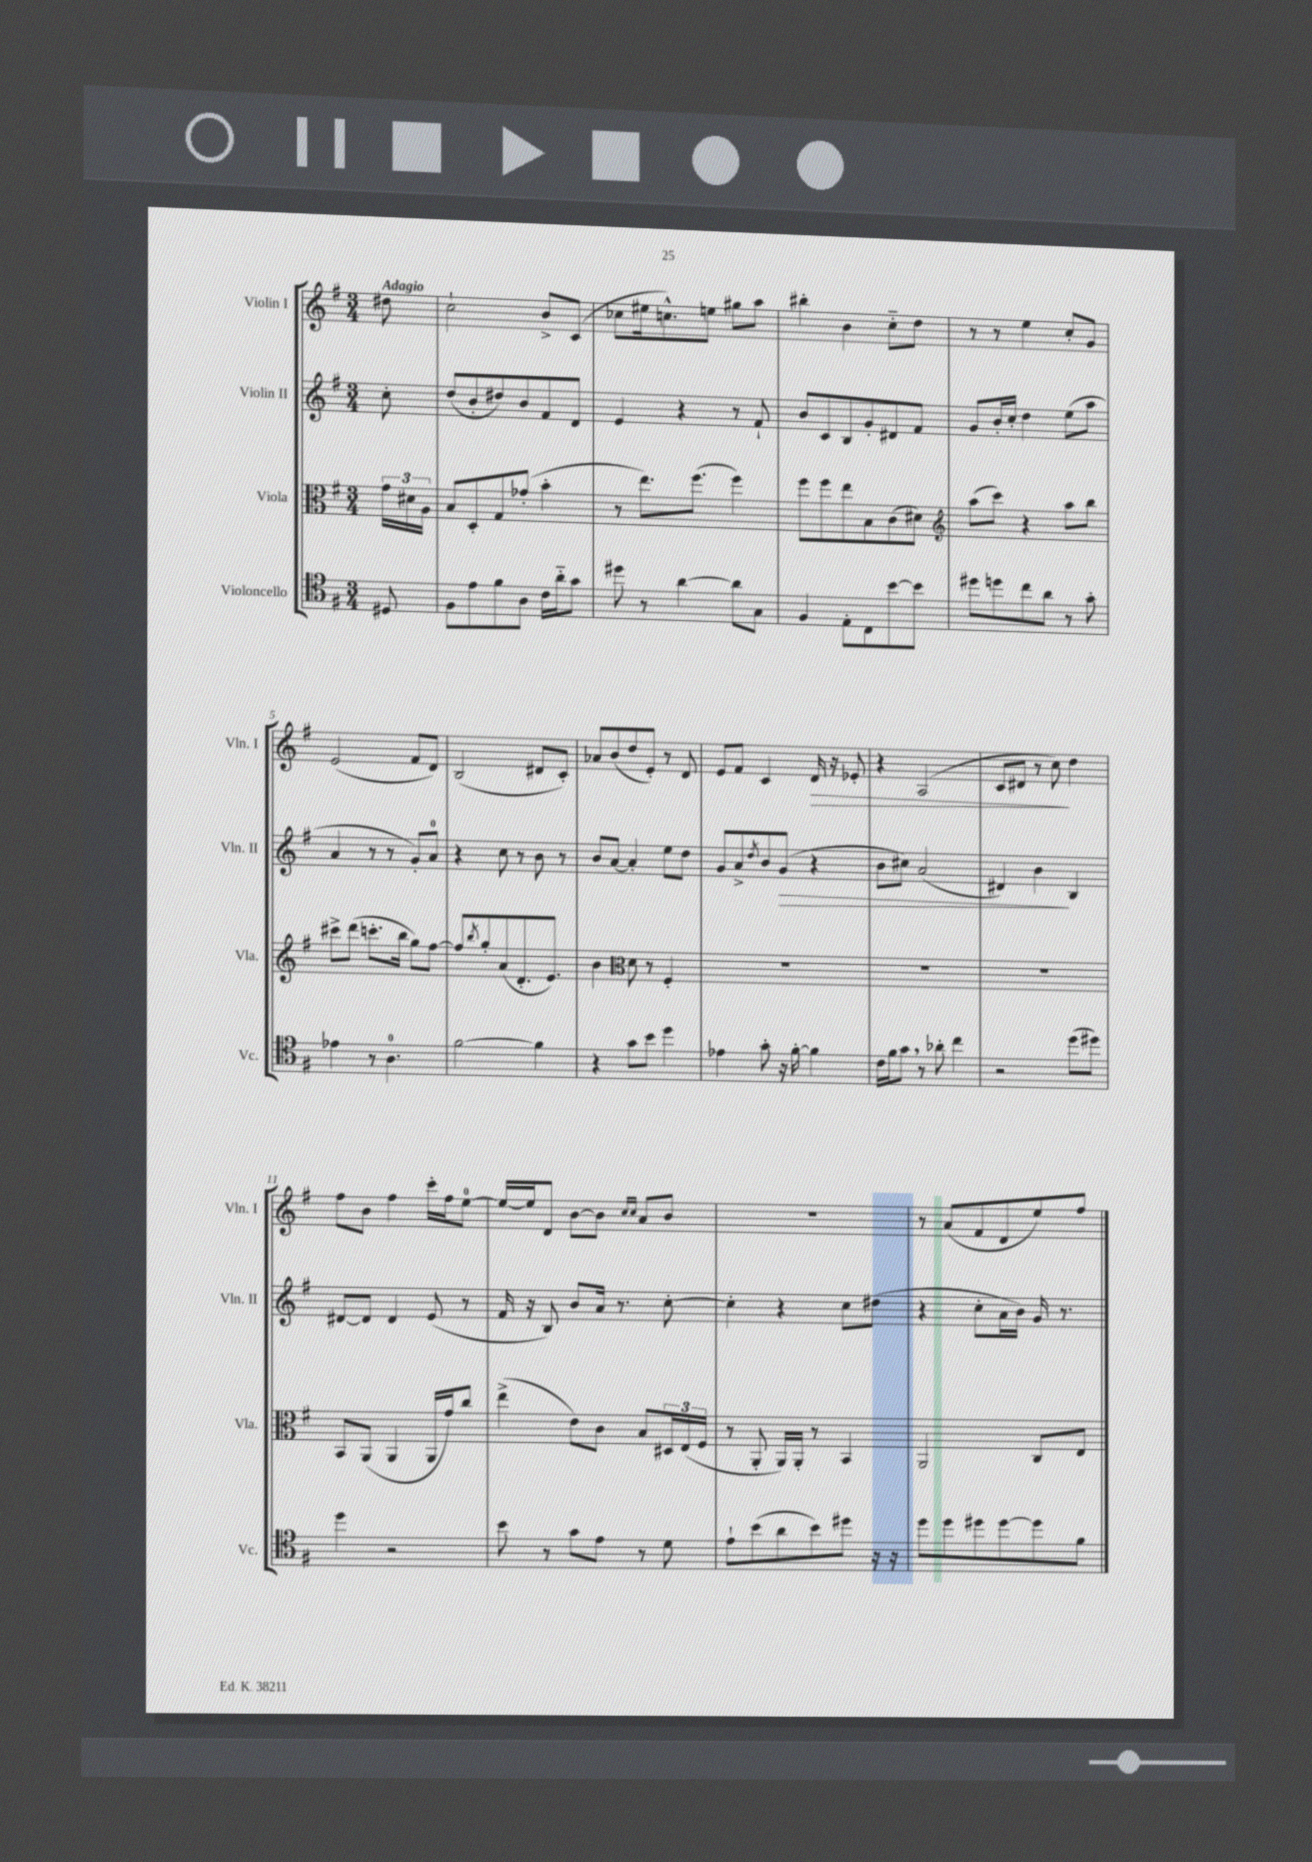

**kern	**kern	**kern	**dynam	**kern	**dynam
*part4	*part3	*part2	*part2	*part1	*part1
*staff4	*staff3	*staff2	*staff2	*staff1	*staff1
*I"Violoncello	*I"Viola	*I"Violin II	*	*I"Violin I	*
*I'Vc.	*I'Vla.	*I'Vln. II	*	*I'Vln. I	*
*clefC4	*clefC3	*clefG2	*	*clefG2	*
*k[f#]	*k[f#]	*k[f#]	*	*k[f#]	*
*M3/4	*M3/4	*M3/4	*	*M3/4	*
=	=	=	=	=	=
!	!	!	!	!LO:TX:a:B:t=Adagio	!
8D#X/	24g\LL	8cc'\	.	8dd#X\	.
.	24d#X\	.	.	.	.
.	24A\JJ	.	.	.	.
=1	=1	=1	=1	=1	=1
8F#\L	8B/L	(8dd/L	.	2cc`\	.
8e\	8D'/	8b'/	.	.	.
8f#\	8G/	8dd#X/)	.	.	.
8A\J	(8g-X'/J	8b/	.	.	.
16c\LL	4b'\	8f#/	.	8b^/L	.
16a\J	.	.	.	.	.
8g\J	.	8d/J	.	(8c/J	.
=2	=2	=2	=2	=2	=2
8dd#X\	8r	4e/	.	8cc-X\L	.
8r	8.ee\L)	.	.	16ee#X\k	.
.	.	.	.	8.ccn^^\)	.
[4a\	.	4r	.	.	.
.	(8.ff#\J	.	.	.	.
.	.	.	.	8een\J	.
8a\L]	4ff#\)	8r	.	8gg#X\L	.
8G\J	.	8f#`/	.	8aa\J	.
=3	=3	=3	=3	=3	=3
4F#/	8ff#\L	8b/L	.	4bb#X'\	.
.	8ff#\	8c/	.	.	.
8E'\L	8ee\	8B/	.	4b\	.
8C\	8B\	8g'/	.	.	.
[8b\	(8c\	8d#X/	.	8cc\L	.
8b\J]	8d#X\J)	8f#/J	.	8dd\J	.
=4	=4	=4	=4	=4	=4
*	*clefG2	*	*	*	*
8dd#X\L	(8aa\L	8g/L	.	8r	.
8ddn\	8ccc\J)	16b'/L	.	8r	.
.	.	16cc'/JJ	.	.	.
8cc\	4r	4dd\	.	4ee\	.
8a\J	.	.	.	.	.
8r	8aa\L	(8ee\L	.	8cc'/L	.
8g'\	8bb\J	8aa\J	.	8g/J	.
!!LO:LB:g=z
=5	=5	=5	=5	=5	=5
4e-X\	8ccc#X^\L	4a/	.	(2e/	.
.	(8ddd\J	.	.	.	.
8r	8.cccn'\L	8r	.	.	.
4.A\	.	8r	.	.	.
.	16bb\Jk	.	.	.	.
.	8gg\L)	8g'/L)	.	8f#/L	.
.	[8ff#\J	8a/J	.	8d/J)	.
=6	=6	=6	=6	=6	=6
[2f#\	8ff#/L]	4r	.	(2B/	.
.	8qbb/	.	.	.	.
.	8gg'/	.	.	.	.
.	(8a/	8cc\	.	.	.
.	8.d'/	8r	.	.	.
4f#\]	.	8b\	.	8d#X/L	.
.	8.e/J)	.	.	.	.
.	.	8r	.	8c'/J)	.
=7	=7	=7	=7	=7	=7
4r	4b\	8b/L	.	8a-X/L	.
.	.	[8a/J	.	(8b/	.
*	*clefC3	*	*	*	*
8g\L	8d\	4a'/]	.	8dd/	.
8b\J	8r	.	.	8e'/J)	.
4dd\	4F#'/	8ee\L	.	8r	.
.	.	8dd\J	.	8d/	.
=8	=8	=8	=8	=8	=8
4e-X\	2.r	8g/L	.	8e/L	.
.	.	8a^/	.	8f#/J	.
.	.	8qdd/	.	.	.
8g'\	.	8b/	.	4c/	.
!	!	!	!LO:HP:b	!	!
16r	.	(8g/J	>	.	.
[16f#'\	.	.	.	.	.
!	!	!	!	!	!LO:HP:b
4f#\]	.	4r	.	16d/	>
.	.	.	.	16r	.
.	.	.	.	8e-X'/	.
=9	=9	=9	=9	=9	=9
16c\LL	2.r	8b\L	.	4r	.
16f#\J	.	.	.	.	.
8g,\J	.	8cc#X\J)	.	.	.
8r	.	(2a/	.	(2A/	.
8a-X'\	.	.	.	.	.
4cc\	.	.	.	.	.
=10	=10	=10	=10	=10	=10
2r	2.r	4d#X/)	.	8c/L	.
.	.	.	.	8d#X/J	.
.	.	4b\	.	8r	.
.	.	.	.	8cc\)	.
(8dd\L	.	4B/	]	4dd\	]
8dd#X\J)	.	.	.	.	.
!!LO:LB:g=z
=11	=11	=11	=11	=11	=11
4dd\	8BB/L	[8d#X/L	.	8ff#\L	.
.	(8AA/J	8d#/J]	.	8b\J	.
2r	4AA/	4d#/	.	4ff#\	.
.	16AA/LL	(8e/	.	16ccc'\LL	.
.	16g/J)	.	.	16ff#\J	.
.	8cc/J	8r	.	[8ee\J	.
=12	=12	=12	=12	=12	=12
8b\	(4ee^\	16f#/	.	16ee/LL_	.
.	.	16r	.	16ee/J]	.
8r	.	8B/)	.	8d/J	.
8g\L	8e\L)	8b/L	.	[8b\L	.
8e\J	8c\J	16a/Jk	.	8b\J]	.
.	.	8.r	.	.	.
.	.	.	.	16qqcc/LL	.
.	.	.	.	16qqcc/JJ	.
8r	8B/L	.	.	8a/L	.
8d\	24D#X/L	[8cc'\	.	8b/J	.
.	(24E/	.	.	.	.
.	24F#/JJ	.	.	.	.
=13	=13	=13	=13	=13	=13
8e`\L	8r	4cc'\]	.	2.r	.
(8b\	8AA'/	.	.	.	.
8a\	16AA/LL)	4r	.	.	.
.	16AA'/JJ	.	.	.	.
8b\)	8r	.	.	.	.
8dd#X\J	4BB/	8cc\L	.	.	.
16r	.	(8dd#X\J	.	.	.
16r	.	.	.	.	.
=14	=14	=14	=14	=14	=14
8dd\L	2AA/	4r	.	8r	.
8dd\	.	.	.	(8a/L	.
8dd#X\	.	8cc'\L	.	8f#/	.
[8dd#\	.	16a\L	.	8d/	.
.	.	16b\JJ)	.	.	.
8dd#\]	8C/L	16g/	.	8ee/)	.
.	.	8.r	.	.	.
8f#\J	8E/J	.	.	8ff#/J	.
==	==	==	==	==	==
*-	*-	*-	*-	*-	*-
